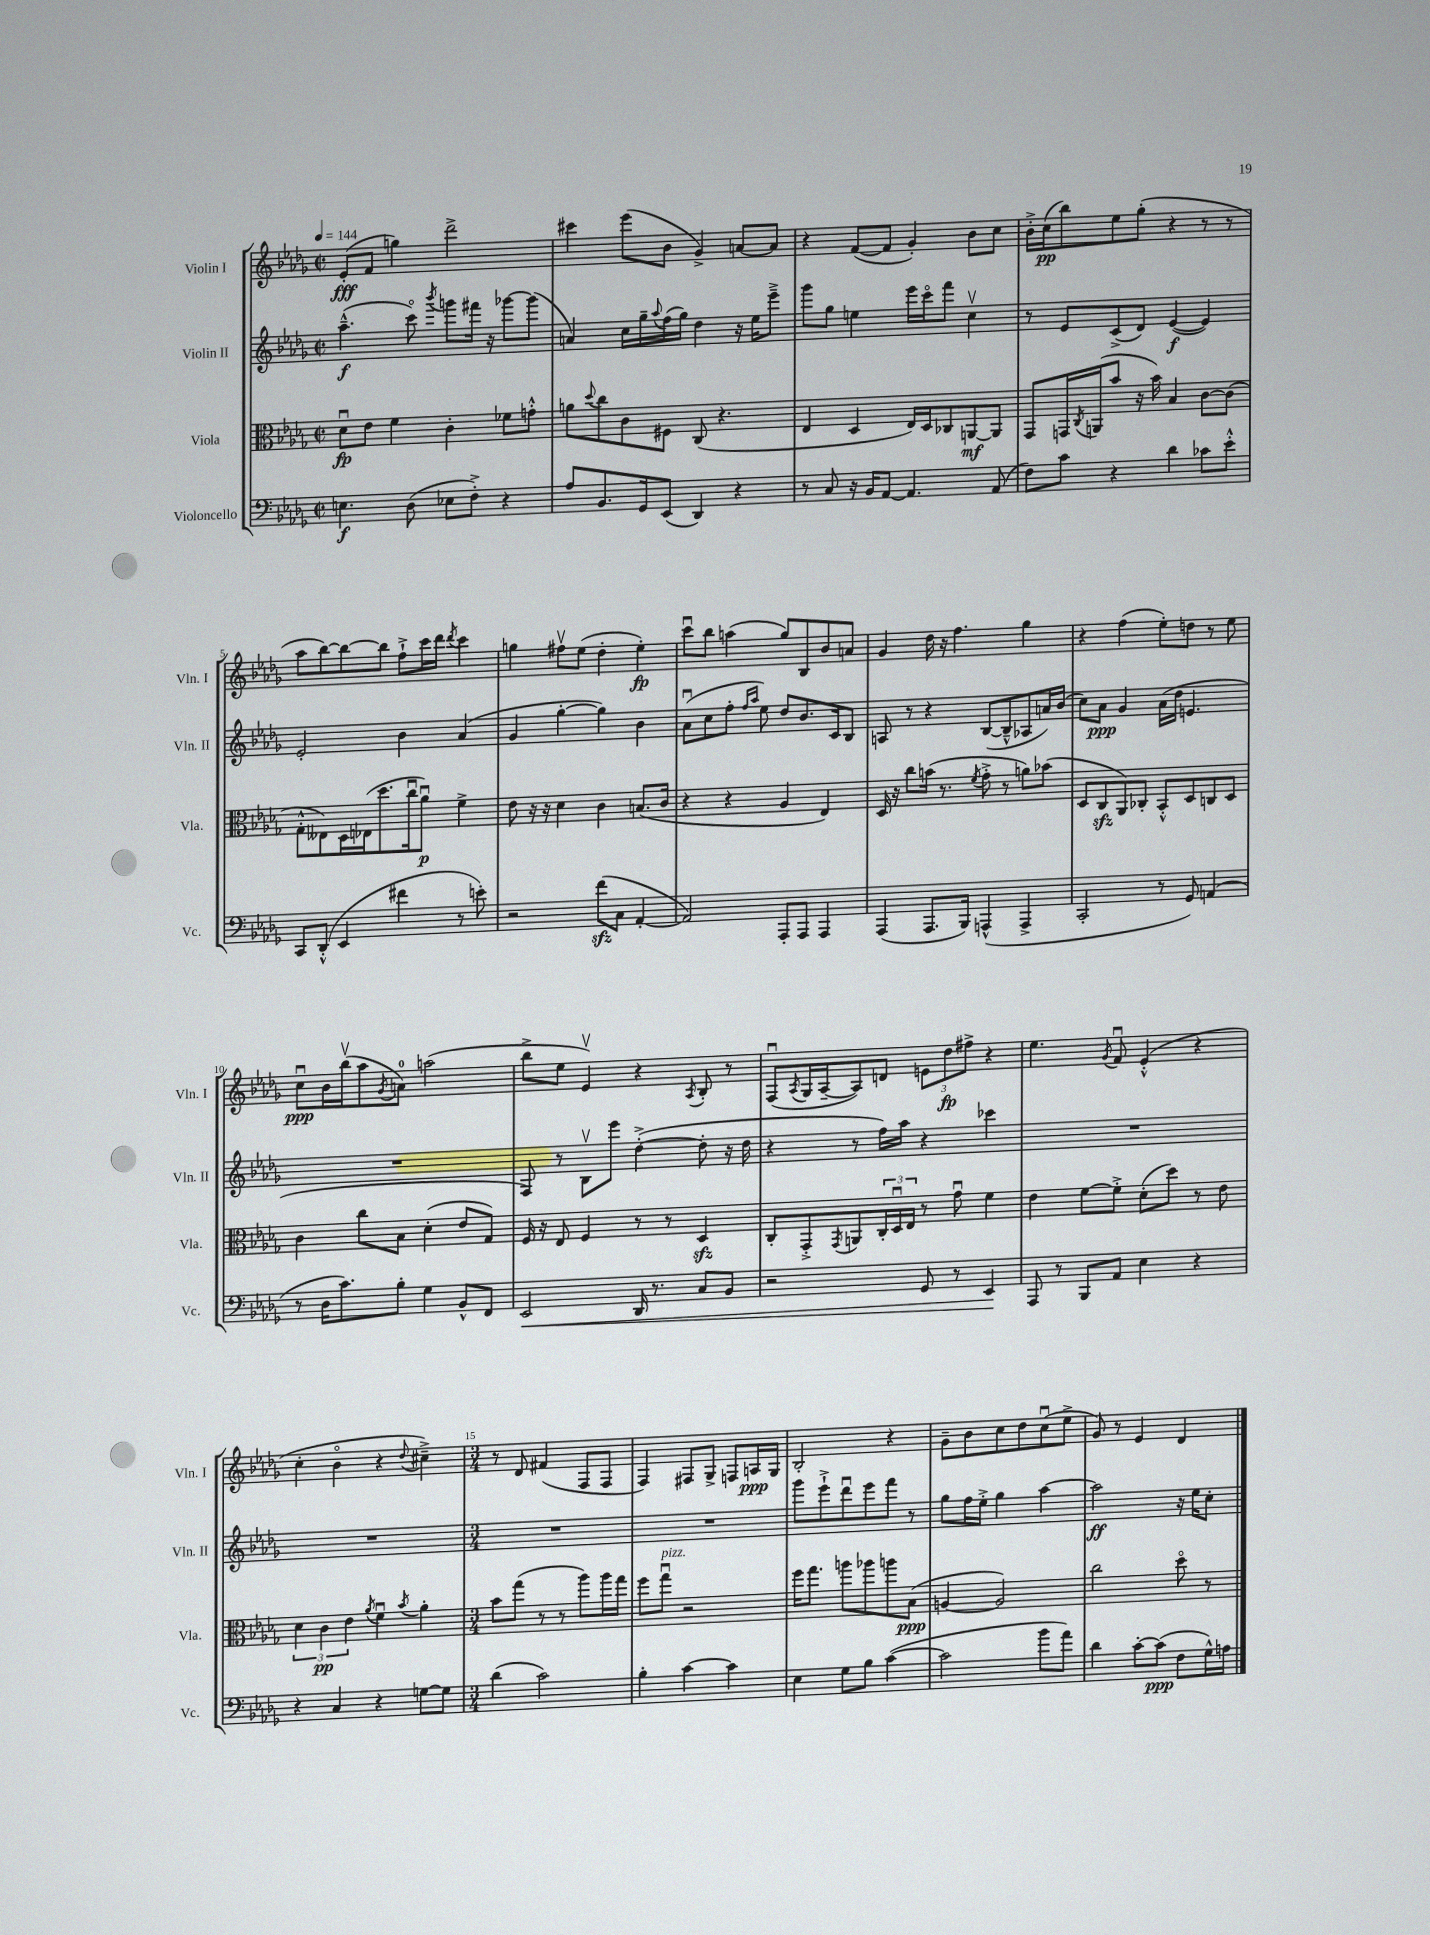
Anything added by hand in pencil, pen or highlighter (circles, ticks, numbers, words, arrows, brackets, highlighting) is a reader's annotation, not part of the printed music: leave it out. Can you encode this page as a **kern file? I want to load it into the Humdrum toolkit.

**kern	**kern	**kern	**kern
*staff4	*staff3	*staff2	*staff1
*clefF4	*clefC3	*clefG2	*clefG2
*k[b-e-a-d-g-]	*k[b-e-a-d-g-]	*k[b-e-a-d-g-]	*k[b-e-a-d-g-]
*M2/2	*M2/2	*M2/2	*M2/2
*met(c|)	*met(c|)	*met(c|)	*met(c|)
*MM144	*MM144	*MM144	*MM144
4.E\	8d-u\L	(4.aa-~^^\	(8e-'/L
.	8e-\J	.	8f/J
.	4f\	.	4gg\)
(8D-\	.	8ccco\)	.
.	.	8qbbb-/	.
8E-\L	4c'\	8ggg\L	2ddd-^\
8F'^\J)	.	16fff#\Jk	.
.	.	16r	.
4r	8f-\L	[8ggg-\L	.
.	8g'^^\J	(8ggg-\]J	.
=	=	=	=
8A-/L	8a\L	4a/)	4ccc#\
.	8qqdd-/	.	.
8.BB-/	8cc\	.	.
.	8c\	16cc\LL	(8eee-\L
16GG-/k	.	16gg-~\	.
.	.	8qqaa-/	.
(8EE-/J	8F#\J	(16ff\	8b-\J
.	.	16gg-\JJ)	.
4DD-/)	(8C/	4dd-\	4g-^/)
.	4.r	.	.
4r	.	16r	[8a/L
.	.	16ee-\LK	.
.	.	8eee-~^\J	8a/]J
=	=	=	=
8r	4E-/	8ggg-\L	4r
8C/	.	8gg-\J	.
16r	4D-/	4ee\	([8f/L
16BB-/LK	.	.	.
[8AA-/J	.	.	8f/]J
4.AA-/]	16E-/LL)	16eee-\LL	4g-'/)
.	16D-/J	16ccco\J	.
.	8C-/	8fff\J	.
.	[8AA/	4ccv\	8b-\L
(8AA-/	8AA/]J	.	8cc\J
=	=	=	=
8F\L)	8GG-/L	8r	16b-'^\LL
.	.	.	(16cc\J
8c\J	16GG/L	8e-/L	8bb-\)
.	8qC/	.	.
.	(16AA/J	.	.
4r	8b-/J	(8c^/	8ee-\
.	16r	8d-/J)	(8gg-'\J
.	16b-\)	.	.
4d-\	4B-/	([4e-/	4r
8c-\L	[8c\L	4e-/])	8r
8e-'^^\J	(8c\]J	.	8r
=	=	=	=
8CC/L	8G-'^^\L	2e-'/	8aa-\L
(8DD-'^^/J	8E--\)	.	[8bb-\)
4EE-/	16D-\L	.	8bb-\_
.	(16E-\J	.	.
.	8.dd-\	.	8bb-\]J
4f#\	.	4b-\	8ff`^\L
.	16ccu\k	.	.
.	8a-u\J)	.	16ccc\L
.	.	.	16ddd-\JJ
.	.	.	8qddd-/
8r	4f^\	(4a-/	4ccc\
8e'\)	.	.	.
=	=	=	=
2r	8e-\	4g-/	4gg\
.	16r	.	.
.	16r	.	.
.	4d-\	[4gg-'\	8ff#v\L
.	.	.	(8ee-\J
(8f\L	4c\	4gg-\])	4dd-'\
8C\J	.	.	.
[4AA-'/	(8.B/L	4b-\	4ee-'\)
.	16c/Jk	.	.
=	=	=	=
2AA-/])	4r	(8a-u\L	8cccu\L
.	.	8cc\	8bb-\J
.	4r	8ff'\J	(4aa\
.	.	16qqff/LL	.
.	.	16qqaa-/JJ	.
.	.	8ee-\)	.
8AAA-'/L	4A-/	8dd-/L	8gg-/L)
8AAA-/J	.	8.b-/	8B-/
4AAA-/	4E-/)	.	8b-/
.	.	16c/k	.
.	.	8B-/J	8a/J
=	=	=	=
(4AAA-/	16D-/	8A/	4g-/
.	16r	.	.
.	8cc\L	8r	.
8.AAA-/L	(16b\Jk	4r	16dd-\
.	8.r	.	16r
.	.	.	4.ff\
16BBB-/Jk)	.	.	.
.	8qf/	.	.
(4AAA^^/	8g-'^\	([8B-/L	.
.	8r	8B-~^^/]	.
4AAA^/	8a\L)	8A-/	4gg-\
.	(8b-\J	16a/L)	.
.	.	(16b-/JJ	.
=	=	=	=
2CC'/	8D-/L	8cc\L)	4r
.	8C/	8a-\J	.
.	8AA-/)	4g-/	(4ff\
.	8C-'/J	.	.
8r	8BB-'^^/L	(16a-\LL	8ee-'\L)
.	.	16dd-\JJ	.
8GG-/)	8D-/	4.e/	8dd\J
(4AA/	8C/	.	8r
.	8D-/J	.	8ee-\
=	=	=	=
8r	4c\	1r	8ccu\L
16D-\LK	.	.	16b-\L
8.c\)	.	.	(16bb-v\J
.	8cc\L	.	8aa-\
.	.	.	8qg-/
8B-'\J	8B-\J	.	8a\J)
4G-\	(4d-'\	.	(2aa\
8BB-^^/L	8e-/L	.	.
8FF/J	8G-/J)	.	.
=	=	=	=
2EE-/	16F/	8F/)	8bb-^\L
.	16r	.	.
.	8E-/	8r	8ee-\J
.	4F/	8B-v\L	4e-v/)
.	.	8eee-\J	.
16DD-/	8r	([4dd-'^\	4r
8.r	.	.	.
.	8r	.	.
.	.	.	8qA-/
8C/L	4D-/	8dd-'\]	8B-'/
8BB-/J	.	16r	8r
.	.	16dd-\	.
=	=	=	=
2r	8C'/L	4r	(8Fu/L
.	.	.	8qA-/
.	8GG-'^/	.	16G-/L
.	.	.	[16A-~/J
.	8qGG-/	.	.
.	8AA/	8r	8A-/])
.	24C'/L	16ff\LL)	8d/J
.	24D-u/	.	.
.	.	16aa-\JJ	.
.	24E-/JJ	.	.
8GG-/	8r	4r	12e\L
.	.	.	12dd-\
8r	8g-u\	.	.
.	.	.	12ff#^\J
4EE-/	4f\	4ccc-\	4r
=	=	=	=
8AAA-/	4e-\	1r	4.ee-\
8r	.	.	.
8BBB-/L	[8f\L	.	.
.	.	.	8qg-/
8AA-/J	8f'^\]J	.	8fu/
4E-\	(8d-'\L	.	(4e-'^^/
.	8dd-\J)	.	.
4r	8r	.	4r
.	8e-\	.	.
=	=	=	=
4r	6d-\	1r	4cc'\
.	6c\	.	.
4C/	.	.	4b-o\
.	6e-\	.	.
.	8qa-/	.	.
4r	4fu\	.	4r
.	8qb-/	.	8qqdd-/
[8G\L	4a-'\	.	4cc#~^\)
8G\]J	.	.	.
=	=	=	=
*M3/4	*M3/4	*M3/4	*M3/4
(4d-\	8b-\L	2.r	8r
.	(8gg-\J	.	8d-/
2c\)	8r	.	(4f#/
.	8r	.	.
.	8aa-\L)	.	8F/L
.	16aa-\L	.	8F/J
.	16gg-\JJ	.	.
=	=	=	=
4B-'\	8ff\L	2.r	4F/)
.	8gg-u\J	.	.
[4c\	2r	.	8F#/L
.	.	.	8G-^/J
4c\]	.	.	8F/L
.	.	.	16A/L
.	.	.	16G-/JJ
=	=	=	=
4E-\	16ff\LK	8ggg-\L	2B-'/
.	8.gg-\J	.	.
.	.	8eee-`^\	.
8G-\L	8aa\L	8ddd-u\	.
8B-\J	8aa-\	8eee-\	.
([4c\	8aa\	8fff\J	4r
.	(8B-\J	8r	.
=	=	=	=
2c\]	[4A/	8gg-\L	8g-~\L
.	.	16ff\L	8b-\
.	.	16ee-'^\JJ	.
.	2A/])	4gg-\	8cc\
.	.	.	8dd-\
8b-\L	.	[4aa-\	(8ccu\
8a-\J)	.	.	8ee-^\J
=	=	=	=
4d-\	2cc\	2aa-\]	8g-/)
.	.	.	8r
[8c'\L	.	.	4e-/
(8c\]J	.	.	.
8F\L	8dd-o\	16r	4d-/
.	.	16ee-\LK	.
16G-^^\L)	8r	8cc'\J	.
16A\JJ	.	.	.
==	==	==	==
*-	*-	*-	*-
